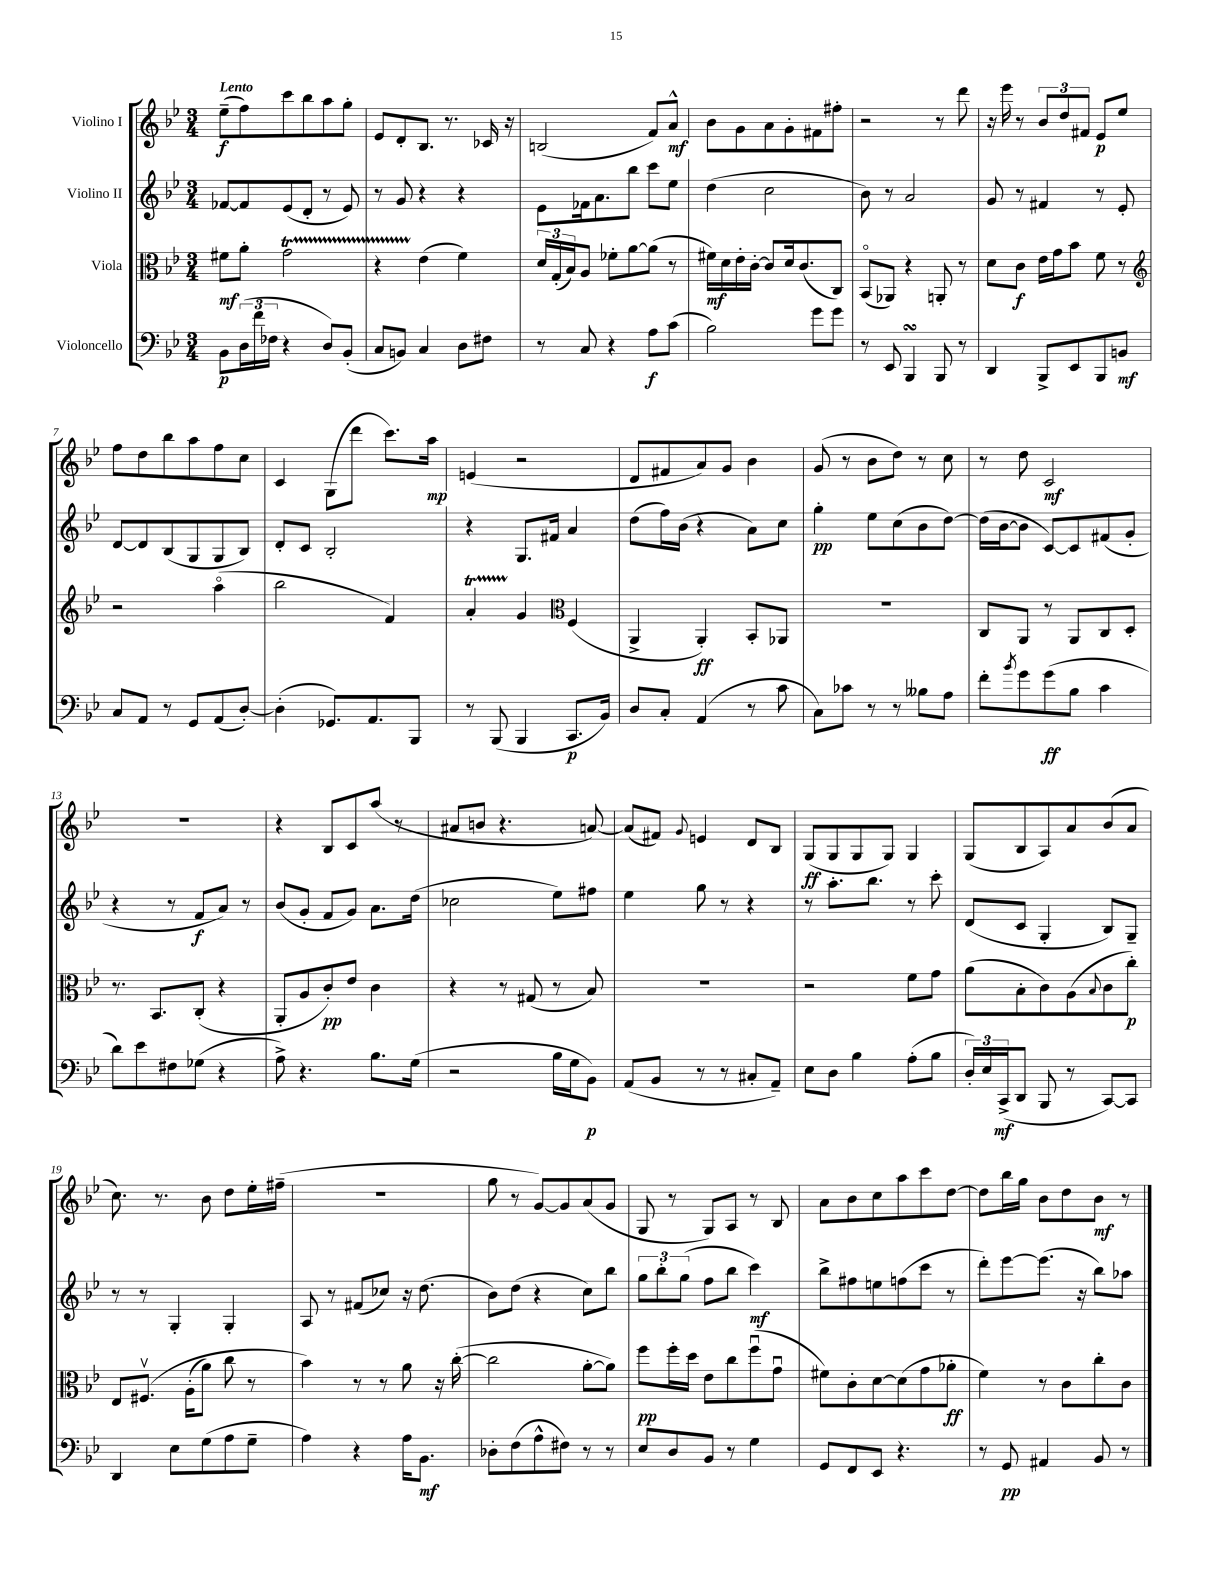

**kern	**dynam	**kern	**dynam	**kern	**dynam	**kern	**dynam
*part4	*part4	*part3	*part3	*part2	*part2	*part1	*part1
*staff4	*staff4	*staff3	*staff3	*staff2	*staff2	*staff1	*staff1
*I"Violoncello	*	*I"Viola	*	*I"Violino II	*	*I"Violino I	*
*clefF4	*	*clefC3	*	*clefG2	*	*clefG2	*
*k[b-e-]	*	*k[b-e-]	*	*k[b-e-]	*	*k[b-e-]	*
*M3/4	*	*M3/4	*	*M3/4	*	*M3/4	*
=1	=1	=1	=1	=1	=1	=1	=1
!	!	!	!	!	!	!LO:TX:a:B:t=Lento	!
8BB-\L	p	8f#X\L	mf	[8f-X/L	.	(8ee-~\L	f
(24D\L	.	8a'\J	.	8f-/]	.	8ff\)	.
24f\	.	.	.	.	.	.	.
24F-X\JJ	.	.	.	.	.	.	.
4r	.	2gT\	.	(8e-/	.	8ccc\	.
.	.	.	.	8d'/J	.	8bb-\	.
8D/L)	.	.	.	8r	.	8aa\	.
(8BB-'/J	.	.	.	8e-/)	.	8gg'\J	.
=2	=2	=2	=2	=2	=2	=2	=2
8C/L	.	4r	.	8r	.	8e-/L	.
8BBn/J)	.	.	.	8g/	.	8d'/	.
4C/	.	(4e-\	.	4r	.	8.B-/J	.
.	.	.	.	.	.	8.r	.
8D\L	.	4f\)	.	4r	.	.	.
8F#X\J	.	.	.	.	.	16c-X/	.
.	.	.	.	.	.	16r	.
=3	=3	=3	=3	=3	=3	=3	=3
8r	.	24d/LL	.	8e-\L	.	(2Bn/	.
.	.	(24G'/	.	.	.	.	.
.	.	24B-/J)	.	.	.	.	.
8C/	.	8A/J	.	16f-X\k	.	.	.
.	.	.	.	8.a\	.	.	.
4r	.	8f-X'\L	.	.	.	.	.
.	.	[8a\	.	8bb-\J	.	.	.
8A\L	f	(8a\J]	.	8ccc\L	.	8f/L)	.
(8c\J	.	8r	.	8ee-\J	.	8a^^/J	mf
=4	=4	=4	=4	=4	=4	=4	=4
2B-\)	.	16f#X\LL)	mf	(4dd\	.	8b-\L	.
.	.	16d\	.	.	.	.	.
.	.	16e-'\	.	.	.	8g\	.
.	.	[16c'\JJ	.	.	.	.	.
.	.	8c/L]	.	2cc\	.	8a\	.
.	.	16d/k	.	.	.	8g'\	.
.	.	(8.c/	.	.	.	.	.
8g\L	.	.	.	.	.	8f#X\	.
8g\J	.	8C/J)	.	.	.	8ff#X'\J	.
=5	=5	=5	=5	=5	=5	=5	=5
8r	.	(8BB-/L	.	8b-\)	.	2r	.
8EE-/	.	8AA-X/J)	.	8r	.	.	.
4BBB-sSSs/	.	4r	.	2a/	.	.	.
8BBB-/	.	8AAn'/	.	.	.	8r	.
8r	.	8r	.	.	.	8ddd\	.
=6	=6	=6	=6	=6	=6	=6	=6
4DD/	.	8d\L	.	8g/	.	16r	.
.	.	.	.	.	.	16eee-\	.
.	.	8c\J	f	8r	.	8r	.
8BBB-^/L	.	16e-\LL	.	4f#X/	.	12b-/L	.
.	.	16g\J	.	.	.	.	.
.	.	.	.	.	.	12dd/	.
8EE-/	.	8b-\J	.	.	.	.	.
.	.	.	.	.	.	12f#X/J	.
8BBB-/	.	8f\	.	8r	.	8e-/L	p
8BBn/J	mf	8r	.	8e-'/	.	8ee-/J	.
!!LO:LB:g=z
=7	=7	=7	=7	=7	=7	=7	=7
*	*	*clefG2	*	*	*	*	*
8C/L	.	2r	.	[8d/L	.	8ff\L	.
8AA/J	.	.	.	8d/]	.	8dd\	.
8r	.	.	.	(8B-/	.	8bb-\	.
8GG/L	.	.	.	8G/	.	8aa\	.
(8AA/	.	(4aa\	.	8G/	.	8ff\	.
[8D'/J)	.	.	.	8B-/J)	.	8cc\J	.
=8	=8	=8	=8	=8	=8	=8	=8
(4D'\]	.	2bb-\	.	8d'/L	.	4c/	.
.	.	.	.	8c/J	.	.	.
8.GG-X/L)	.	.	.	2B-'/	.	(8G\L	.
.	.	.	.	.	.	8ddd\J	.
8.AA/	.	.	.	.	.	.	.
.	.	4f/)	.	.	.	8.ccc\L)	.
8BBB-/J	.	.	.	.	.	.	.
.	.	.	.	.	.	16aa\Jk	mp
=9	=9	=9	=9	=9	=9	=9	=9
8r	.	4at'/	.	4r	.	(4en/	.
(8BBB-/	.	.	.	.	.	.	.
4BBB-/	.	4g/	.	8.G/L	.	2r	.
.	.	.	.	16f#X/Jk	.	.	.
*	*	*clefC3	*	*	*	*	*
8.CC/L	p	(4F/	.	4a/	.	.	.
16BB-/Jk)	.	.	.	.	.	.	.
=10	=10	=10	=10	=10	=10	=10	=10
8D/L	.	4AA^/	.	(8dd\L	.	8d/L	.
8C'/J	.	.	.	16ff\L)	.	8f#X/	.
.	.	.	.	(16b-\JJ	.	.	.
(4AA/	.	4AA'/)	ff	4r	.	8a/)	.
.	.	.	.	.	.	8g/J	.
8r	.	8BB-'/L	.	8a\L)	.	4b-\	.
8c\	.	8AA-X/J	.	8cc\J	.	.	.
=11	=11	=11	=11	=11	=11	=11	=11
8C\L)	.	2.r	.	4gg'\	pp	(8g/	.
8c-X\J	.	.	.	.	.	8r	.
8r	.	.	.	8ee-\L	.	8b-\L	.
8r	.	.	.	(8cc\	.	8dd\J)	.
8B--X\L	.	.	.	8b-\	.	8r	.
8A\J	.	.	.	[8dd\J)	.	8cc\	.
=12	=12	=12	=12	=12	=12	=12	=12
8f'\L	.	8C/L	.	(16dd\LL]	.	8r	.
.	.	.	.	[16b-\J	.	.	.
8qb-/	.	.	.	.	.	.	.
8g\	.	8AA/J	.	8b-\J]	.	8dd\	.
(8g\	ff	8r	.	[8c/L)	.	2c/	mf
8B-\J	.	8AA/L	.	8c/]	.	.	.
4c\	.	8C/	.	(8f#X/	.	.	.
.	.	8D'/J	.	8g'/J	.	.	.
!!LO:LB:g=z
=13	=13	=13	=13	=13	=13	=13	=13
8d\L)	.	8.r	.	4r	.	2.r	.
8e-\	.	.	.	.	.	.	.
.	.	8.BB-/L	.	.	.	.	.
8F#X\	.	.	.	8r	.	.	.
(8G-X\J	.	(8C'/J	.	8f/L	f	.	.
4r	.	4r	.	8a/J)	.	.	.
.	.	.	.	8r	.	.	.
=14	=14	=14	=14	=14	=14	=14	=14
8A^\)	.	8AA'/L	.	(8b-/L	.	4r	.
4.r	.	8A/	.	8g'/J	.	.	.
.	.	8c'/)	pp	8f/L	.	8B-/L	.
.	.	8e-/J	.	8g/J)	.	8c/	.
8.B-\L	.	4c\	.	8.a\L	.	(8aa/J	.
.	.	.	.	.	.	8r	.
(16G\Jk	.	.	.	(16dd\Jk	.	.	.
=15	=15	=15	=15	=15	=15	=15	=15
2r	.	4r	.	2cc-X\	.	8a#X/L	.
.	.	.	.	.	.	8bn/J	.
.	.	8r	.	.	.	4.r	.
.	.	(8G#X/	.	.	.	.	.
16B-\LL	.	8r	.	8ee-\L)	.	.	.
16G\J	.	.	.	.	.	.	.
8BB-\J)	p	8B-/)	.	8ff#X\J	.	[8an/)	.
=16	=16	=16	=16	=16	=16	=16	=16
(8AA/L	.	2.r	.	4ee-\	.	(8a/L]	.
8BB-/J	.	.	.	.	.	8f#X/J)	.
.	.	.	.	.	.	8qqg/	.
8r	.	.	.	8gg\	.	4en/	.
8r	.	.	.	8r	.	.	.
8C#X'/L	.	.	.	4r	.	8d/L	.
8AA~/J)	.	.	.	.	.	8B-/J	.
=17	=17	=17	=17	=17	=17	=17	=17
8E-\L	.	2r	.	8r	.	(8G/L	ff
8D\J	.	.	.	8.aa'\L	.	8G/	.
4B-\	.	.	.	.	.	8G/	.
.	.	.	.	8.bb-\J	.	.	.
.	.	.	.	.	.	8G/J)	.
(8A'\L	.	8f\L	.	8r	.	4G/	.
8B-\J	.	8g\J	.	8ccc'\	.	.	.
=18	=18	=18	=18	=18	=18	=18	=18
24D'/LL)	.	(8a\L	.	(8d/L	.	(8G/L	.
24E-/	.	.	.	.	.	.	.
(24CC^/J	mf	.	.	.	.	.	.
8DD/J	.	8B-'\	.	8c/J	.	8B-/	.
8BBB-/	.	8c\)	.	4G'/	.	8A/)	.
8r	.	(8A\	.	.	.	8a/	.
.	.	8qqB-/	.	.	.	.	.
[8CC/L)	.	8c\	.	8B-/L)	.	(8b-/	.
8CC/J]	.	8cc'\J)	p	8G~/J	.	8a/J	.
!!LO:LB:g=z
=19	=19	=19	=19	=19	=19	=19	=19
4DD/	.	8E-/L	.	8r	.	8.cc\)	.
.	.	(8.F#Xv/J	.	8r	.	.	.
.	.	.	.	.	.	8.r	.
8E-\L	.	.	.	4G'/	.	.	.
.	.	(16A'\KL	.	.	.	.	.
(8G\	.	8a\J)	.	.	.	8b-\	.
8A\	.	8cc\	.	4G'/	.	8dd\L	.
8G~\J	.	8r	.	.	.	16ee-'\L	.
.	.	.	.	.	.	(16ff#X~\JJ	.
=20	=20	=20	=20	=20	=20	=20	=20
4A\)	.	4b-\)	.	8A/	.	2.r	.
.	.	.	.	8r	.	.	.
4r	.	8r	.	(8f#X/L	.	.	.
.	.	8r	.	8cc-X/J)	.	.	.
16A\KL	.	8a\	.	16r	.	.	.
8.BB-\J	mf	.	.	(8.dd\	.	.	.
.	.	16r	.	.	.	.	.
.	.	([16cc'\	.	.	.	.	.
=21	=21	=21	=21	=21	=21	=21	=21
8D-X'\L	.	2cc\]	.	8b-\L)	.	8gg\	.
(8F\	.	.	.	(8dd\J	.	8r	.
8A^^\	.	.	.	4r	.	[8g/L)	.
8F#X\J)	.	.	.	.	.	8g/]	.
8r	.	[8a'\L	.	8cc\L)	.	(8a/	.
8r	.	8a\J])	.	8bb-\J	.	8g/J	.
=22	=22	=22	=22	=22	=22	=22	=22
8E-/L	.	8ff\L	pp	12gg\L	.	8G/	.
.	.	.	.	12bb-'\	.	.	.
8D/	.	16ff'\L	.	.	.	8r	.
.	.	.	.	(12gg\J	.	.	.
.	.	16dd\JJ	.	.	.	.	.
8BB-/J	.	8e-\L	.	8ff\L	.	8G/L)	.
8r	.	8cc\	.	8bb-\J	.	8A/J	.
4G\	.	(8ffu\	.	4ccc\)	mf	8r	.
.	.	8gu\J	.	.	.	8B-/	.
=23	=23	=23	=23	=23	=23	=23	=23
8GG/L	.	8f#X\L)	.	8bb-^\L	.	8a\L	.
8FF/	.	8c'\	.	8ff#X\	.	8b-\	.
8EE-/J	.	[8d\	.	8een\	.	8cc\	.
4.r	.	(8d\]	.	(8ffn\	.	8aa\	.
.	.	8g\	.	8ccc\J	.	8ccc\	.
.	.	8a-X'\J	ff	8r	.	[8dd\J	.
=24	=24	=24	=24	=24	=24	=24	=24
8r	.	4f\)	.	8ddd'\L)	.	8dd\L]	.
8GG/	pp	.	.	[8eee-\	.	16bb-\L	.
.	.	.	.	.	.	16gg\JJ	.
4AA#X/	.	8r	.	(8.eee-\J]	.	8b-\L	.
.	.	8c\L	.	.	.	8dd\	.
.	.	.	.	16r	.	.	.
8BB-/	.	8cc'\	.	8bb-\L)	.	8b-\J	mf
8r	.	8c\J	.	8aa-X\J	.	8r	.
==	==	==	==	==	==	==	==
*-	*-	*-	*-	*-	*-	*-	*-
